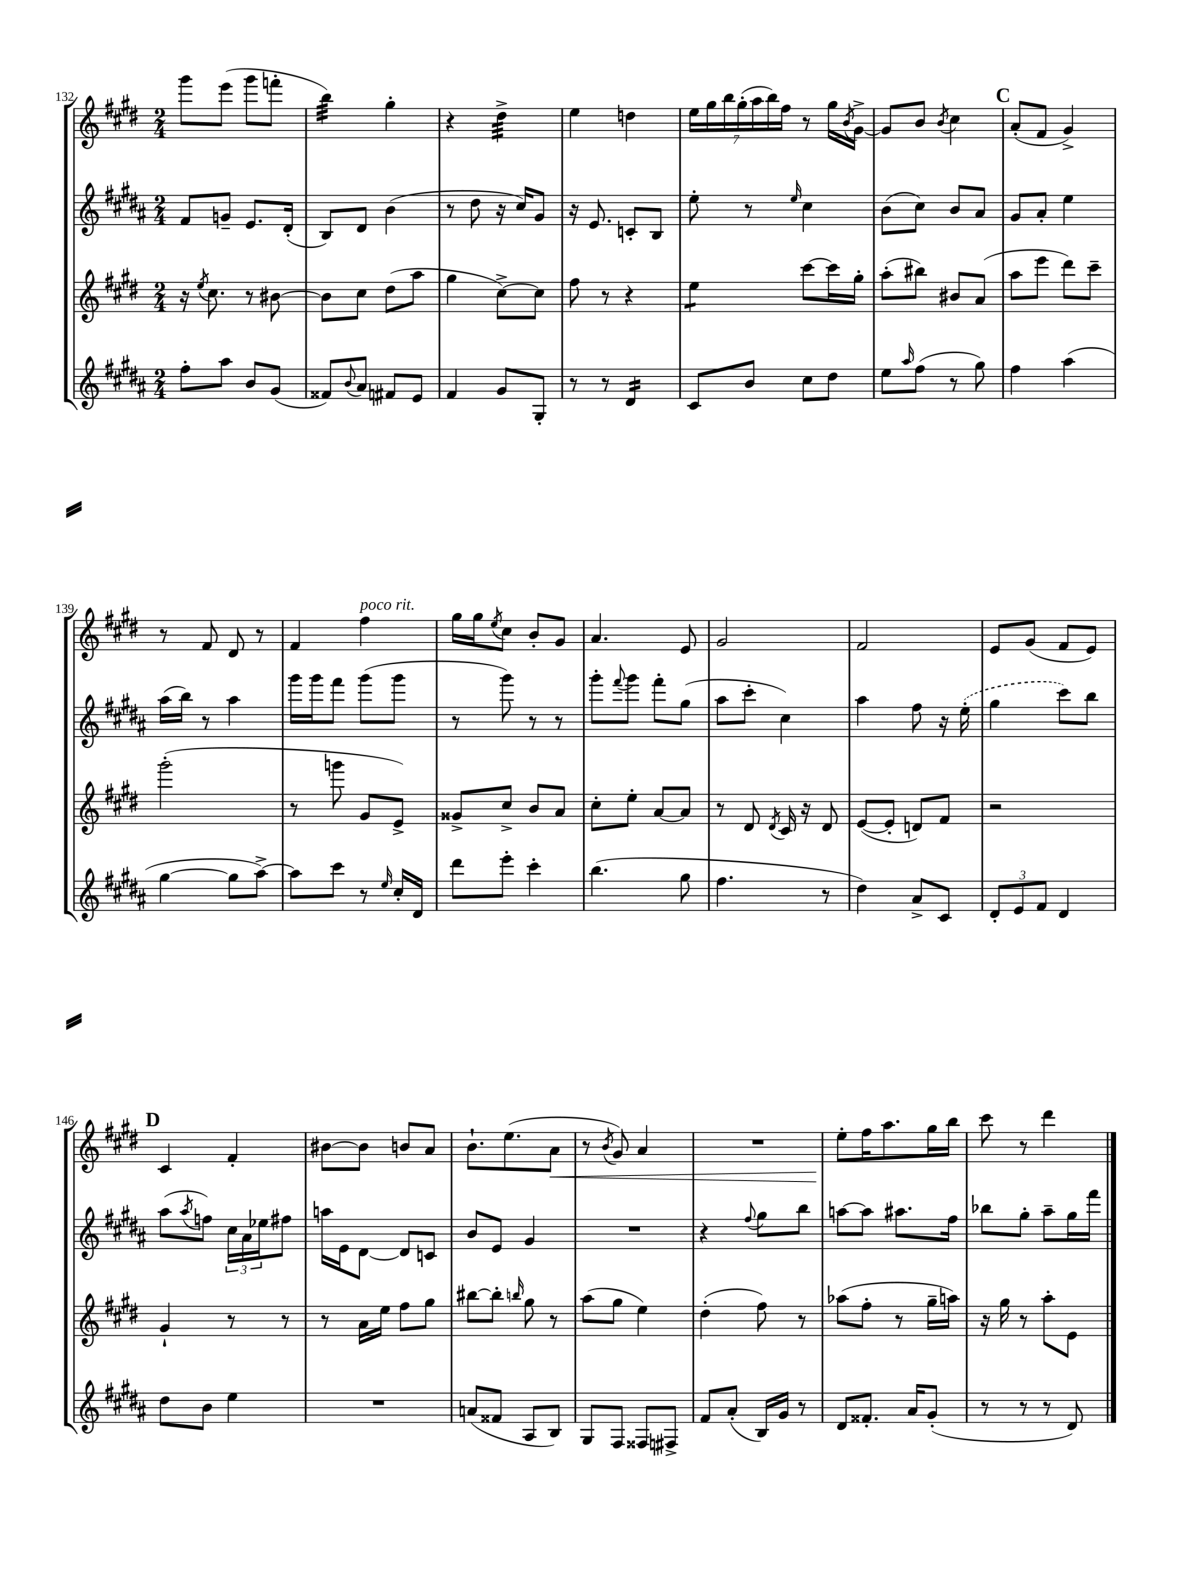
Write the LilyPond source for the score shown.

<<
\new StaffGroup <<
\new Staff = "s0" {
    \clef treble \key e \major \numericTimeSignature \time 2/4
    gis'''8 e'''8( gis'''8 f'''8-. |
    b''4:32) gis''4-. |
    r4 dis''4:32-> |
    e''4 d''4 |
    \tuplet 7/4 { e''16 gis''16 b''16 gis''16-.( a''16 b''16) fis''16 } r8 gis''16 \acciaccatura { b'8 } gis'16~-> |
    gis'8 b'8 \acciaccatura { b'8 } cis''4 |
    \mark \markup { \bold "C" } a'8-.( fis'8 gis'4->) |
    r8 fis'8 dis'8 r8 |
    fis'4 fis''4^\markup { \italic "poco rit." } |
    gis''16 gis''16 \acciaccatura { e''8 } cis''8 b'8-. gis'8 |
    a'4. e'8 |
    gis'2 |
    fis'2 |
    e'8 gis'8( fis'8 e'8) |
    \mark \markup { \bold "D" } cis'4 fis'4-. |
    bis'8~ bis'8 b'8 a'8 |
    b'8.-! e''8.( a'8\< |
    r8 \acciaccatura { b'8 } gis'8) a'4 |
    R2 |
    e''8-.\! fis''16 a''8. gis''16 b''16 |
    cis'''8 r8 dis'''4 \bar "|." |
}
\new Staff = "s1" {
    \clef treble \key b \major \numericTimeSignature \time 2/4
    fis'8 g'8-- e'8. dis'16-.( |
    b8) dis'8 b'4( |
    r8 dis''8 r16 cis''16) gis'8 |
    r16 e'8. c'8-. b8 |
    e''8-. r8 \grace { e''16 } cis''4 |
    b'8( cis''8) b'8 ais'8 |
    \mark \markup { \bold "C" } gis'8 ais'8-. e''4 |
    ais''16( b''16) r8 ais''4 |
    gis'''16 gis'''16 fis'''8 gis'''8( gis'''8 |
    r8 gis'''8) r8 r8 |
    gis'''8-. \appoggiatura { fis'''8 } gis'''8 fis'''8-. gis''8( |
    ais''8 cis'''8-. cis''4) |
    ais''4 fis''8 r16 \once \slurDashed e''16-.( |
    gis''4 cis'''8) b''8 |
    \mark \markup { \bold "D" } ais''8( \acciaccatura { ais''8 } f''8) \tuplet 3/2 { cis''16 ais'16 ees''16 } fis''8 |
    a''16 e'16 dis'8~ dis'8 c'8 |
    b'8 e'8 gis'4 |
    R2 |
    r4 \appoggiatura { fis''8 } gis''8 b''8 |
    a''8~ a''8 ais''8. fis''16 |
    bes''8 gis''8-. ais''8-- gis''16 fis'''16 \bar "|." |
}
\new Staff = "s2" {
    \clef treble \key e \major \numericTimeSignature \time 2/4
    r16 \acciaccatura { e''8 } cis''8. r8 bis'8~ |
    bis'8 cis''8 dis''8( a''8 |
    gis''4 cis''8~->) cis''8 |
    fis''8 r8 r4 |
    e''4:8 cis'''8~ cis'''16 gis''16-. |
    a''8-.( bis''8) bis'8 a'8( |
    \mark \markup { \bold "C" } a''8 e'''8 dis'''8) cis'''8-- |
    gis'''2-.( |
    r8 g'''8 gis'8 e'8->) |
    gisis'8-> cis''8-> b'8 a'8 |
    cis''8-. e''8-. a'8~ a'8 |
    r8 dis'8 \acciaccatura { dis'8 } cis'16 r16 dis'8 |
    e'8~( e'8-. d'8) fis'8 |
    r2 |
    \mark \markup { \bold "D" } gis'4-! r8 r8 |
    r8 a'16 e''16 fis''8 gis''8 |
    bis''8~ bis''8-. \grace { b''16 } gis''8 r8 |
    a''8( gis''8 e''4) |
    dis''4-.( fis''8) r8 |
    aes''8( fis''8-. r8 gis''16-- a''16) |
    r16 gis''16 r8 a''8-. e'8 \bar "|." |
}
\new Staff = "s3" {
    \clef treble \key b \major \numericTimeSignature \time 2/4
    fis''8-. ais''8 b'8 gis'8( |
    fisis'8) \appoggiatura { b'8 } ais'8 fis'8 e'8 |
    fis'4 gis'8 gis8-. |
    r8 r8 dis'4:16 |
    cis'8 b'8 cis''8 dis''8 |
    e''8 \grace { ais''16 } fis''8( r8 gis''8) |
    \mark \markup { \bold "C" } fis''4 ais''4( |
    gis''4~ gis''8 ais''8~->) |
    ais''8 cis'''8 r8 \grace { e''16 } cis''16-. dis'16 |
    dis'''8 e'''8-. cis'''4-. |
    b''4.( gis''8 |
    fis''4. r8 |
    dis''4) ais'8-> cis'8 |
    \tuplet 3/2 { dis'8-. e'8 fis'8 } dis'4 |
    \mark \markup { \bold "D" } dis''8 b'8 e''4 |
    R2 |
    a'8( fisis'8 ais8 b8) |
    gis8 fis8 fisis8 fis8-> |
    fis'8 ais'8-.( b16) gis'16 r8 |
    dis'8 fisis'8.-. ais'16 gis'8-.( |
    r8 r8 r8 dis'8) \bar "|." |
}
>>
>>
\layout { \context { \Score currentBarNumber = #132 } }
